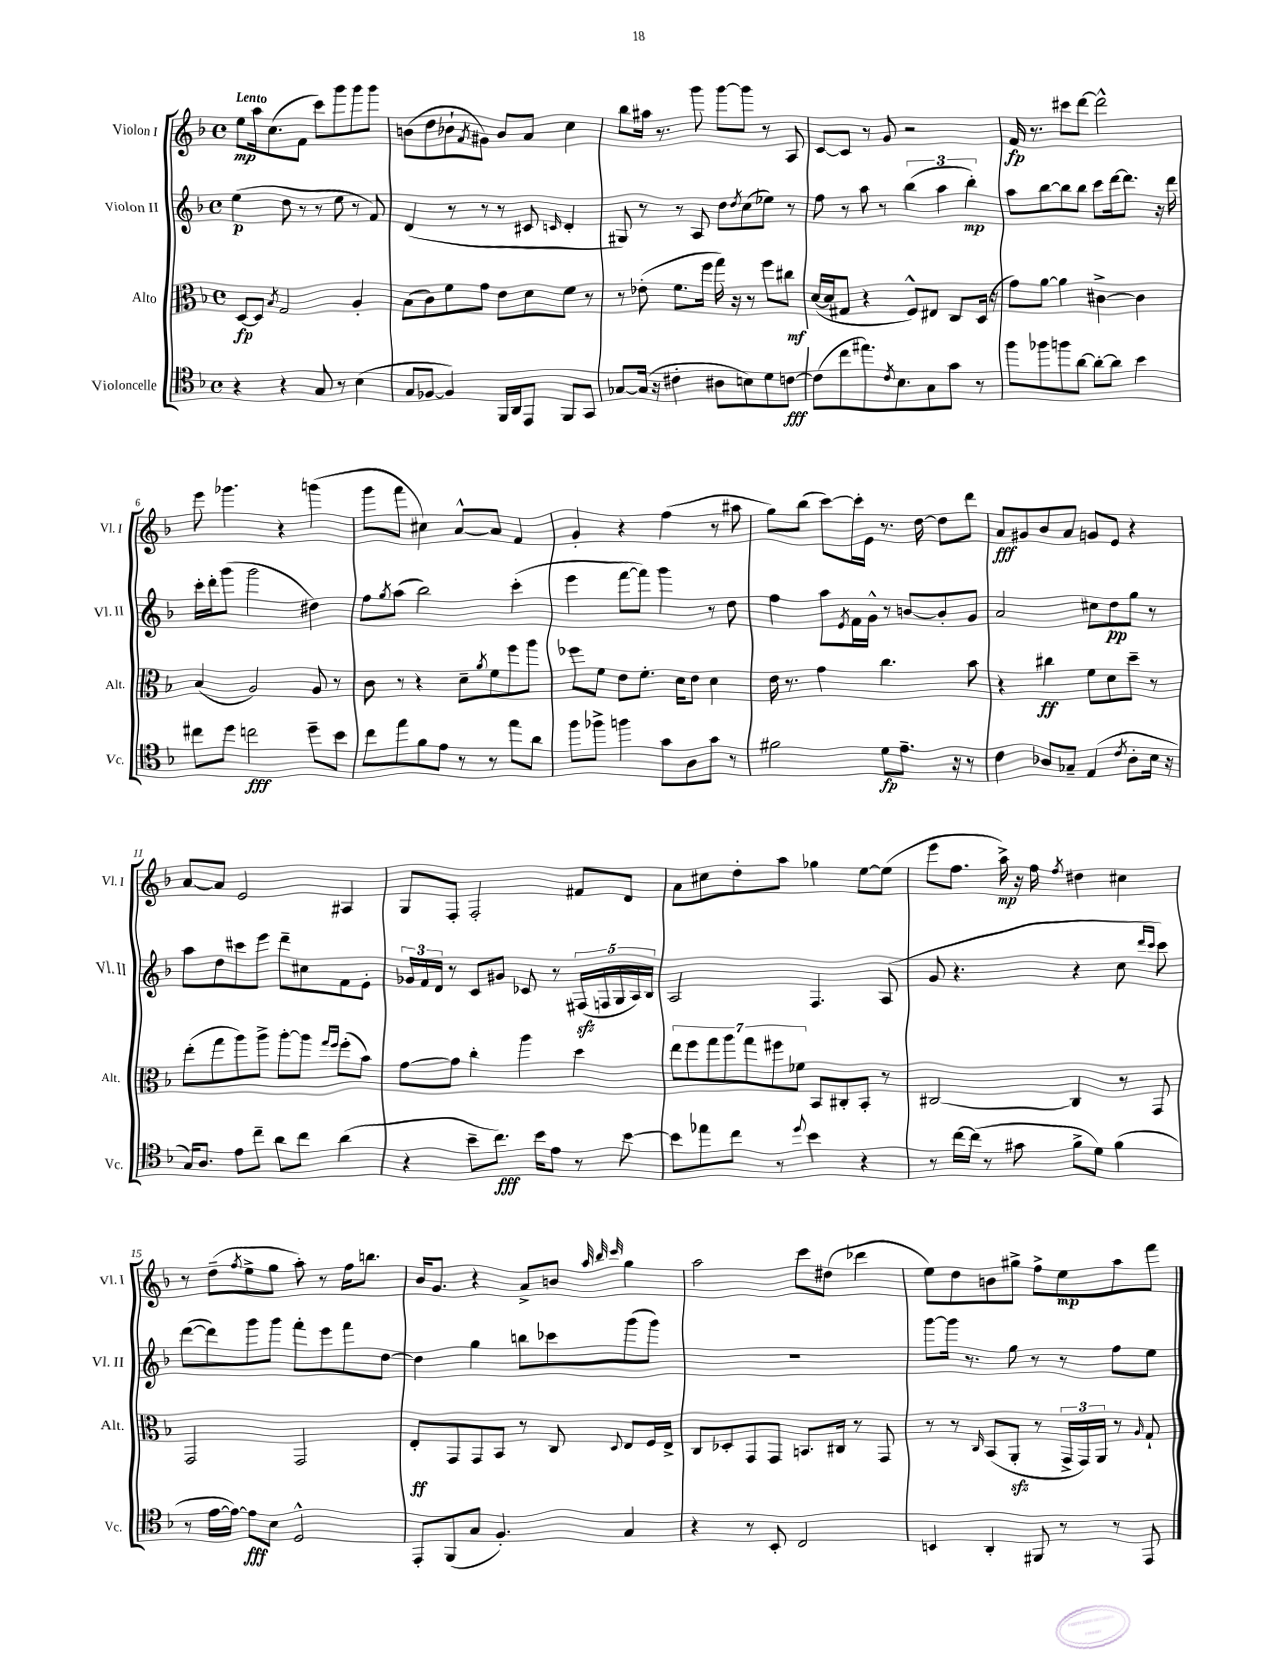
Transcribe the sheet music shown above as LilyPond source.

<<
\new StaffGroup <<
\new Staff = "s0" \with { instrumentName = "Violon I" shortInstrumentName = "Vl. I" } {
    \clef treble \key f \major \defaultTimeSignature \time 4/4 \tempo "Lento"
    e''8\mp a''16 c''8.( f'8 c'''8) g'''8 g'''8 g'''8 |
    b'8( d''8 bes'8-! \acciaccatura { f'8 } gis'8) bes'8 a'8 c''4 |
    bes''8 ais''16 r8. g'''8 g'''8~ g'''8 r8 a8 |
    c'8~ c'8 r8 g'8 r2 |
    f'16\fp r8. cis'''8 d'''8~ d'''2-^ |
    e'''8 ges'''4. r4 g'''4( |
    g'''8 f'''8 cis''4) a'8~-^ a'8 f'4 |
    g'4-. r4 f''4( r8 ais''8 |
    g''8) bes''8( c'''8~) c'''16-. e'16 r8. d''16~ d''8 d'''8 |
    a'8\fff gis'8 bes'8 a'8 g'8 e'8 r4 |
    a'8~ a'8 e'2 ais4 |
    g8 f8-. f2-. fis'8 d'8 |
    a'8 cis''8 d''8-. a''8 ges''4 e''8~ e''8( |
    e'''8 f''8. a''16->\mp) r16 f''16 \acciaccatura { f''8 } dis''4 cis''4 |
    r8 d''8--( \acciaccatura { f''8 } e''8-> g''8 a''8-.) r8 f''16 b''8. |
    bes'16 g'8. r4 a'8-> b'8 \grace { a''32 bes''32 c'''32 } g''4 |
    a''2 c'''8 dis''8( des'''4 |
    e''8) d''8 b'8 gis''8-> f''8-> e''8\mp a''8 f'''8 \bar "|." |
}
\new Staff = "s1" \with { instrumentName = "Violon II" shortInstrumentName = "Vl. II" } {
    \clef treble \key f \major \defaultTimeSignature \time 4/4
    e''4\p( d''8 r8 r8 e''8 r8 f'8) |
    d'4( r8 r8 r8 cis'8 \grace { c'16 } d'4-. |
    gis8) r8 r8 a8 d''8 \acciaccatura { d''8 } c''8( ees''8) r8 |
    f''8 r8 a''8 r8 \tuplet 3/2 { bes''4( a''4 bes''4-.\mp) } |
    a''8 bes''8~ bes''8 bes''8 c'''8 d'''16~ d'''8. r16 d'''16 |
    c'''16-. d'''16-. g'''8( g'''2 dis''4) |
    f''8 \acciaccatura { g''8 } a''8( bes''2) c'''4-.( |
    e'''4 f'''8~ f'''8) g'''4 r8 d''8 |
    f''4 a''8 \acciaccatura { e'8 } f'16 g'16-^ r8 b'8~ b'8-. g'8 |
    a'2 cis''8 d''8\pp g''8 r8 |
    a''8 d''8 cis'''8 e'''8 d'''8-- cis''8 f'8 e'8-. |
    \tuplet 3/2 { ges'16 f'16 d'16 } r8 c'8 gis'8 ces'8 r8 \tuplet 5/4 { fis16\sfz( f16 g16 a16) bes16 } |
    a2 f4. a8( |
    g'8 r4. r4 c''8 \grace { d'''16 c'''16 } c'''8) |
    d'''8~( d'''8) g'''8 g'''8 f'''8-. e'''8 f'''8 d''8~ |
    d''4 g''4 b''8 ces'''8 g'''8( g'''8) |
    R1 |
    g'''8~ g'''16 r8. g''8 r8 r8 f''8 e''8 \bar "|." |
}
\new Staff = "s2" \with { instrumentName = "Alto" shortInstrumentName = "Alt." } {
    \clef alto \key f \major \defaultTimeSignature \time 4/4
    d8~\fp d8 \acciaccatura { bes8 } g2 a4-. |
    bes8( c'8) f'8 g'8 e'8 d'8 f'8 r8 |
    r8 ees'8-.( f'8. f''16 g''16) r16 r8 f''8 cis''8\mf |
    d'16~( d'16 gis8 r4 f8-^) eis8 c8 d16( r16 |
    g'8) a'8~ a'4 cis'4~-> cis'4 |
    bes4( a2) a8 r8 |
    c'8 r8 r4 d'8-- \acciaccatura { a'8 } f'8 f''8 a''8 |
    fes''8 f'8 e'8 f'8.-. d'16 e'8 d'4 |
    e'16 r8. g'4 c''4. bes'8 |
    r4 cis''4\ff f'8 d'8 d''8-- r8 |
    e''8-.( g''8 a''8) a''8-> a''8~-. a''8 \grace { g''16 f''16 } f''8-.( bes'8) |
    g'8~ g'8 c''4-. a''4 d''4 |
    \tuplet 7/4 { e''8 f''8 g''8 a''8 g''8 fis''8 fes'8 } bes,8 cis8-. bes,8-. r8 |
    cis2~ cis4 r8 g,8 |
    g,2 g,2 |
    e8-.\ff g,8 g,8 bes,8 r8 c8 \appoggiatura { d8 } e8 f16 e16-> |
    c8 des8-. g,8 g,8 b,8. cis16 r8 g,8 |
    r8 r8 \grace { c16 } bes,8( a,8-.\sfz r8 \tuplet 3/2 { g,16-> g,16) a,16 } r8 \grace { a16 } g8-! \bar "|." |
}
\new Staff = "s3" \with { instrumentName = "Violoncelle" shortInstrumentName = "Vc." } {
    \clef tenor \key f \major \defaultTimeSignature \time 4/4
    r4 r4 g8 r8 bes4( |
    g8 fes8~ fes4) f,16 a,16 e,8 f,8 g,8 |
    ges8~ ges16( r16 cis'4-. ais8 b8) d'8 c'8~\fff |
    c'8( c''8 eis''8.) \acciaccatura { c'8 } bes8. g8 g'8 r8 |
    f''8 fes''8 f''8 a'8~ a'8~-. a'8 bes'4 |
    cis''8 d''8 c''2\fff d''8-- bes'8 |
    c''8 e''8 f'8 e'8 r8 r8 e''8 a'8 |
    f''8 fes''8-> f''4 g'8 a8 g'8 r8 |
    fis'2 d'8\fp e'8.-- r16 r8 |
    c'4 aes8 ges8-- e4( \acciaccatura { c'8 } aes8-. bes16 r16 |
    g16) a8. e'8 c''8-- a'8 c''8 a'4( |
    r4 bes'8-- c''8.\fff) bes'16 e'8 r8 bes'8~ |
    bes'8 ees''8 c''8 r8 \appoggiatura { d''8 } bes'4 r4 |
    r8 c''16~ c''16( r8 gis'8 f'8-> d'8) f'4( |
    r8 e'16~ e'16~) e'8\fff bes8 d2-^ |
    e,8-. f,8( g8 f4.-.) g4 |
    r4 r8 bes,8-. c2 |
    b,4 a,4-. fis,8 r8 r8 e,8 \bar "|." |
}
>>
>>
